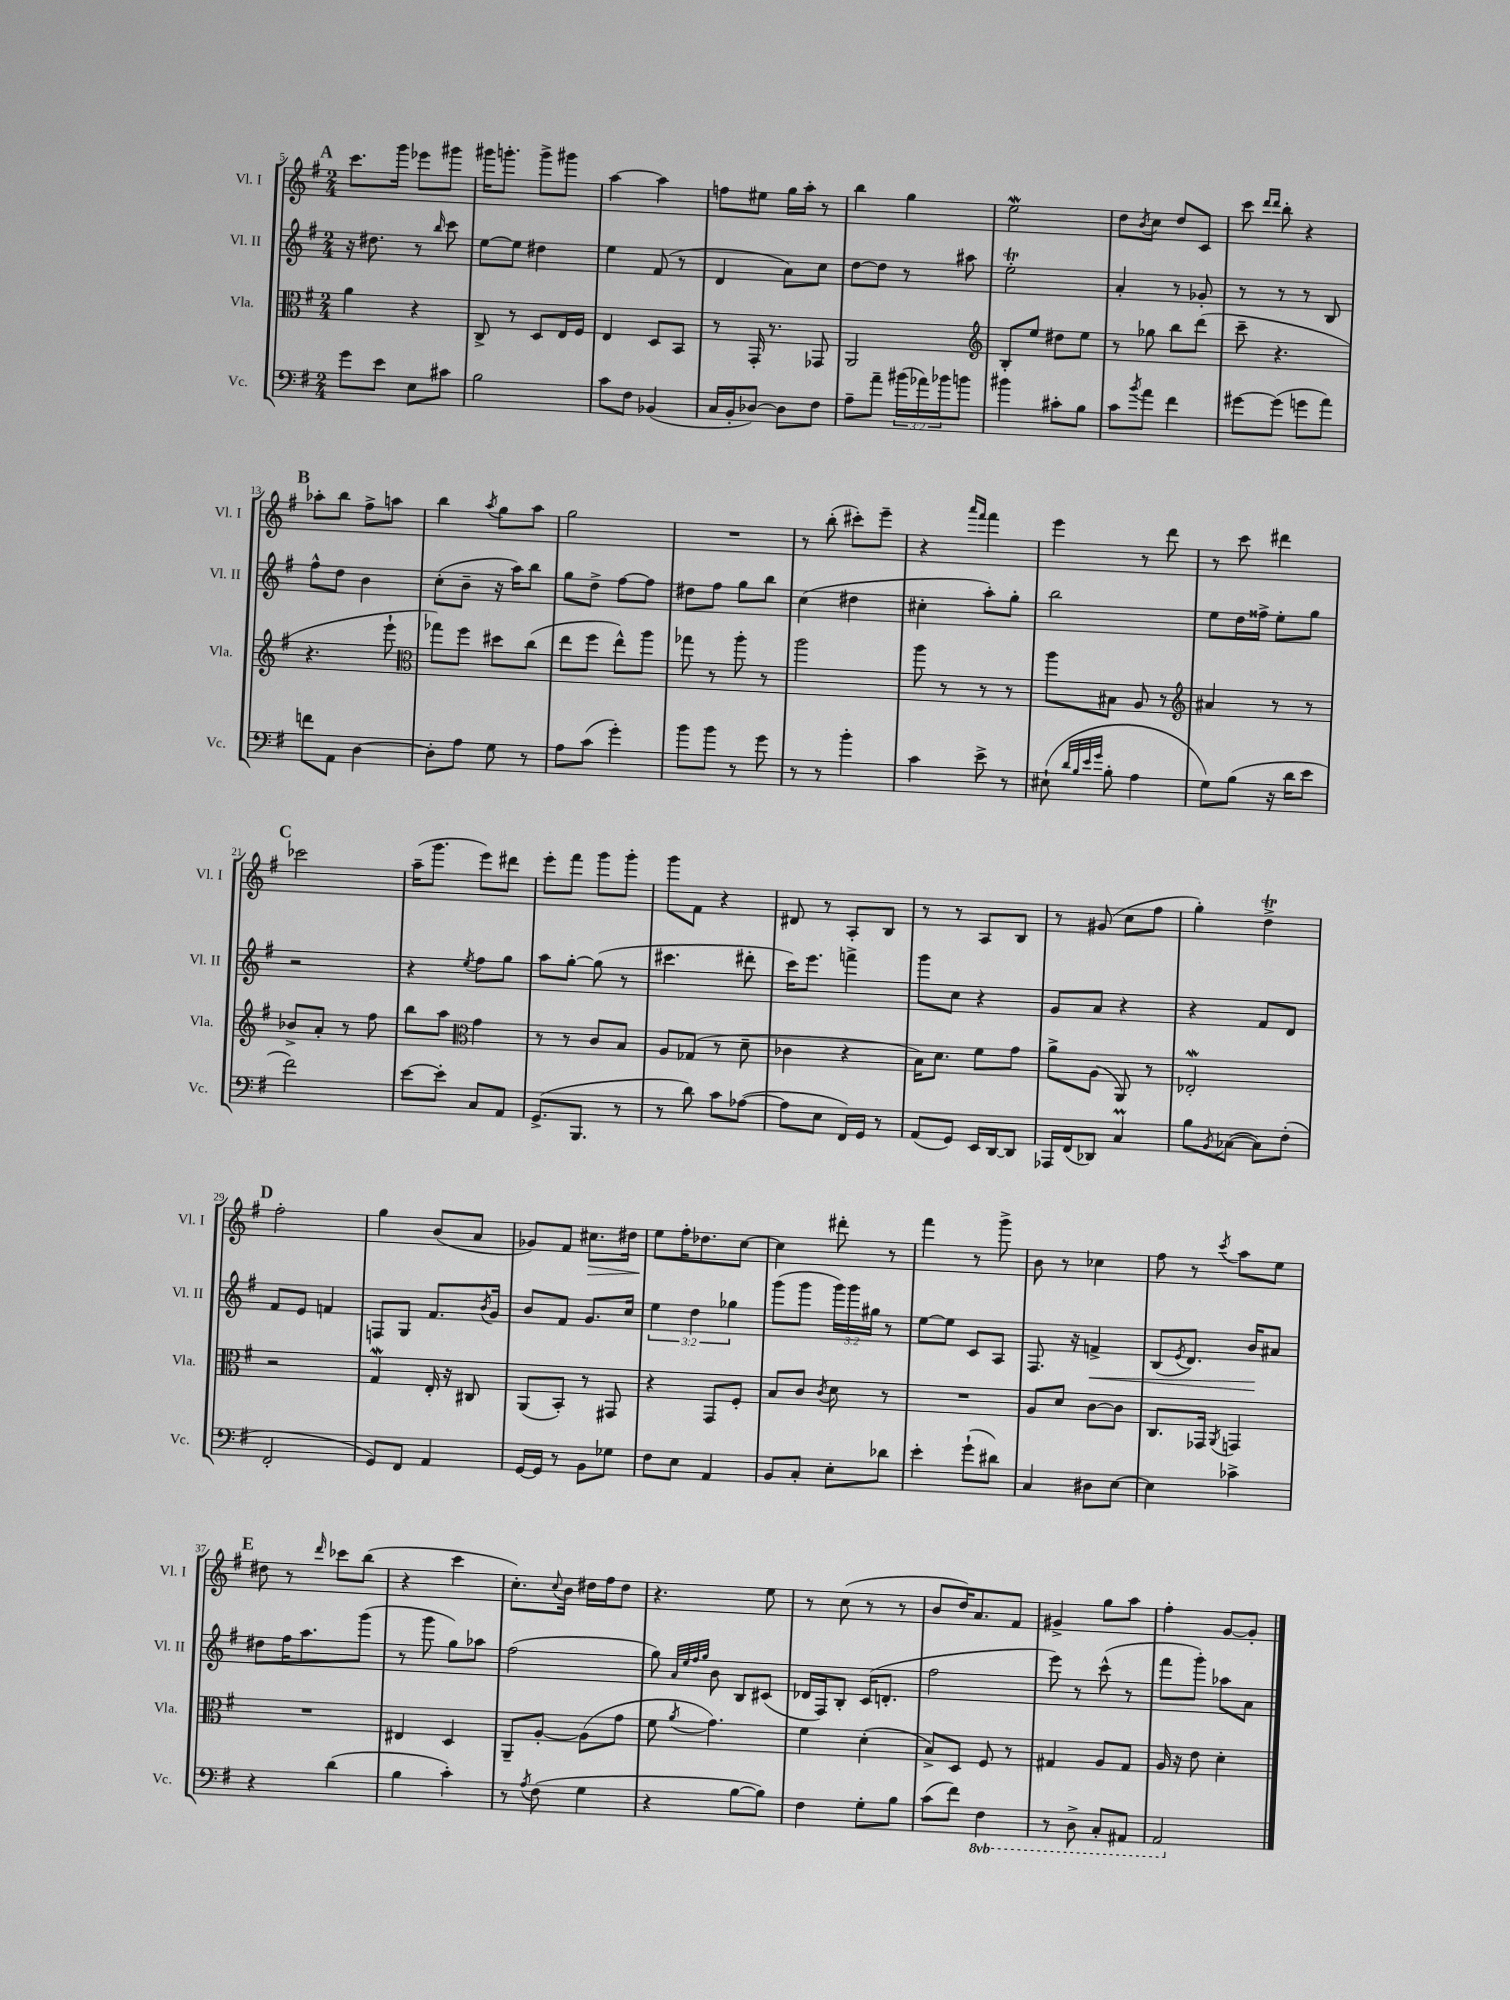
<<
\new StaffGroup <<
\new Staff = "s0" \with { instrumentName = "Vl. I" shortInstrumentName = "Vl. I" } {
    \clef treble \key g \major \numericTimeSignature \time 2/4
    \mark \markup { \bold "A" } c'''8. g'''16 ees'''8 gis'''8 |
    gis'''16 g'''8.-. g'''8-> gis'''8 |
    a''4~ a''4 |
    f''8 eis''8 g''16 a''16-. r8 |
    b''4 g''4 |
    e''2\mordent |
    d''8 \acciaccatura { b'8 } c''8 d''8 c'8 |
    c'''8 \grace { d'''16 d'''16 } b''8-. r4 |
    \mark \markup { \bold "B" } aes''8-. b''8 fis''8-> a''8 |
    b''4 \acciaccatura { a''8 } g''8 a''8 |
    g''2 |
    R2 |
    r8 b''8-.( cis'''8-.) e'''8-- |
    r4 \grace { a'''16 fis'''16 } fis'''4 |
    e'''4 r8 d'''8 |
    r8 c'''8 dis'''4 |
    \mark \markup { \bold "C" } ces'''2 |
    a''16--( g'''8. e'''8) dis'''8 |
    e'''8-. fis'''8 g'''8 g'''8-. |
    g'''8 fis'8 r4 |
    dis'8 r8 a8-. b8 |
    r8 r8 a8 b8 |
    r8 gis'8( c''8 fis''8 |
    g''4-.) d''4->\trill |
    \mark \markup { \bold "D" } fis''2-. |
    g''4 b'8( a'8 |
    ges'8) fis'8 cis''8.\> dis''16 |
    e''8\! fis''16-. des''8. c''8~ |
    c''4 dis'''8-. r8 |
    fis'''4 r8 g'''8-> |
    b'8 r8 ces''4 |
    fis''8 r8 \acciaccatura { c'''8 } a''8 e''8 |
    \mark \markup { \bold "E" } dis''8 r8 \grace { d'''16 } ces'''8 b''8( |
    r4 c'''4 |
    c''8.-.) \appoggiatura { c''8 } b'16 dis''16 fis''16 dis''8 |
    r4. e''8 |
    r8 c''8( r8 r8 |
    b'8 d''16) a'8. fis'8 |
    gis'4-> g''8 a''8 |
    fis''4-. g'8~ g'8-. \bar "|." |
}
\new Staff = "s1" \with { instrumentName = "Vl. II" shortInstrumentName = "Vl. II" } {
    \clef treble \key g \major \numericTimeSignature \time 2/4 \override Staff.TupletNumber.text = #tuplet-number::calc-fraction-text
    \mark \markup { \bold "A" } r16 dis''8. r8 \grace { b''16 } c'''8 |
    e''8~ e''8 dis''4 |
    e''4 fis'8( r8 |
    d'4 a'8) c''8 |
    d''8~ d''8 r8 ais''8 |
    e''2-.\trill |
    a'4-. r8 ges'8-. |
    r8 r8 r8 b8 |
    \mark \markup { \bold "B" } fis''8-^ d''8 b'4 |
    c''8-.( b'8-- r16 a''16) b''8 |
    g''8 d''8-> fis''8~ fis''8 |
    dis''8 fis''8 g''8 b''8 |
    c''4( dis''4 |
    cis''4-. a''8-.) g''8-. |
    b''2 |
    e''8 d''16 fisis''16-> e''8-. g''8 |
    \mark \markup { \bold "C" } r2 |
    r4 \acciaccatura { e''8 } fis''8 g''8 |
    a''8 g''8~-. g''8( r8 |
    cis'''4. dis'''8-. |
    c'''16) e'''8. f'''4-> |
    g'''8 c''8 r4 |
    g'8 a'8 r4 |
    r4 fis'8 d'8 |
    \mark \markup { \bold "D" } fis'8 e'8 f'4 |
    f8 g8 fis'8. \acciaccatura { b'8 } g'16 |
    b'8 fis'8 g'8. c''16 |
    \tuplet 3/2 { e''4 d''4 ges''4 } |
    g'''8( g'''8 \tuplet 3/2 { g'''16) g'''16 gis''16 } r8 |
    e''8~ e''8 c'8 a8 |
    fis8. r16 f'4->\< |
    b8( \acciaccatura { e'8 } d'8.) b'16\! ais'8 |
    \mark \markup { \bold "E" } dis''8 fis''16 a''8. g'''8( |
    r8 g'''8 g''8) aes''8 |
    fis''2( |
    g''8) \grace { a'32 e''32 fis''32 g''32 } b'8 b8 cis'8( |
    des'16 fis16) b8-. c'16( d'8.-. |
    fis''2 |
    e'''8) r8 c'''8-^( r8 |
    fis'''8 g'''8-.) aes''8 a'8 \bar "|." |
}
\new Staff = "s2" \with { instrumentName = "Vla." shortInstrumentName = "Vla." } {
    \clef alto \key g \major \numericTimeSignature \time 2/4
    \mark \markup { \bold "A" } a'4 r4 |
    c8-> r8 d8 e16 fis16 |
    e4 d8 b,8 |
    r8 g,16-. r8. ges,8 |
    a,2 |
    \clef treble b8-. e''8 dis''8 e''8 |
    r8 ges''8 b''8 d'''8( |
    c'''8-- r4. |
    \mark \markup { \bold "B" } r4. e'''8-! |
    \clef alto ges''8) fis''8 dis''8 c''8( |
    e''8 fis''8 e''8-^) a''8 |
    ges''8 r8 a''8-. r8 |
    a''2 |
    a''8 r8 r8 r8 |
    a''8 bis8 a8 r8 |
    \clef treble ais'4 r8 r8 |
    \mark \markup { \bold "C" } bes'8-> a'8-. r8 fis''8 |
    b''8 a''8 \clef alto g'4 |
    r8 r8 c'8 b8 |
    a8 ges8( r8 d'8-- |
    ces'4 r4 |
    b16) d'8. fis'8 g'8 |
    a'8-> a8( a,8) r8 |
    ees2-.\mordent |
    \mark \markup { \bold "D" } r2 |
    g4\mordent e16-. r16 cis8 |
    a,8( b,8-.) r8 gis,8 |
    r4 g,8 fis8-. |
    b8 c'8 \acciaccatura { c'8 } d'8 r8 |
    R2 |
    a8 d'8 c'8~ c'8 |
    c8. ges,16 \acciaccatura { a,8 } g,4 |
    \mark \markup { \bold "E" } R2 |
    eis4 d4 |
    a,8-- a8~-. a8( g'8 |
    fis'8 \acciaccatura { a'8 } g'4.) |
    fis'4 d'4-.( |
    b8->) d8 fis8 r8 |
    gis4 a8 gis8 |
    a16 r16 e'8 d'4-. \bar "|." |
}
\new Staff = "s3" \with { instrumentName = "Vc." shortInstrumentName = "Vc." } {
    \clef bass \key g \major \numericTimeSignature \time 2/4 \override Staff.TupletNumber.text = #tuplet-number::calc-fraction-text \set Staff.ottavationMarkups = #ottavation-simple-ordinals
    \mark \markup { \bold "A" } g'8 e'8 e8 cis'8 |
    b2 |
    c'8 fis8 bes,4( |
    c16 b,16-. des8~) des8 fis8 |
    a8-- a'8-- \tuplet 3/2 { bis'16( aes'16) bes'16 } b'8 |
    bis'4 cis'8-. b8 |
    c'8 \acciaccatura { b'8 } a'8 fis'4 |
    gis'8~ gis'8( g'8 a'8) |
    \mark \markup { \bold "B" } f'8 a,8 d4~ |
    d8-. a8 g8 r8 |
    a8 c'8( g'4-.) |
    b'8 b'8 r8 g'8 |
    r8 r8 b'4-. |
    c'4 e'8-> r8 |
    eis8-!( \grace { d'32 b32 e'32 g'32 } b8-. a4 |
    g8) b8( r16 d'16 e'8 |
    \mark \markup { \bold "C" } fis'2) |
    e'8~ e'8-. c8 a,8 |
    g,8.->( b,,8. r8 |
    r8 d'8) c'8 aes8~( |
    aes8 e8 fis,16) g,16 r8 |
    a,8( g,8) e,16 d,16~ d,8 |
    aes,,16 fis,16( des,8) c4\prall |
    b8 \acciaccatura { b,8 } ces8~( ces8) fis8-.( |
    \mark \markup { \bold "D" } fis,2-. |
    g,8) fis,8 a,4 |
    g,16~ g,16 r8 b,8 ges8 |
    fis8 e8 a,4 |
    b,8 c8-. e8-. des'8 |
    e'4-. g'8-!( dis'8) |
    c4 dis8 e8~ |
    e4 ces'4-> |
    \mark \markup { \bold "E" } r4 d'4( |
    b4 c'4-.) |
    r8 \acciaccatura { a8 } fis8( g4 |
    r4 b8~ b8) |
    fis4 g8-. b8 |
    c'8( fis'8) \ottava #-1 fis,4 |
    r8 d,8-> c,8-. ais,,8 |
    a,,2 \ottava #0 \bar "|." |
}
>>
>>
\layout { \context { \Score currentBarNumber = #5 } }
